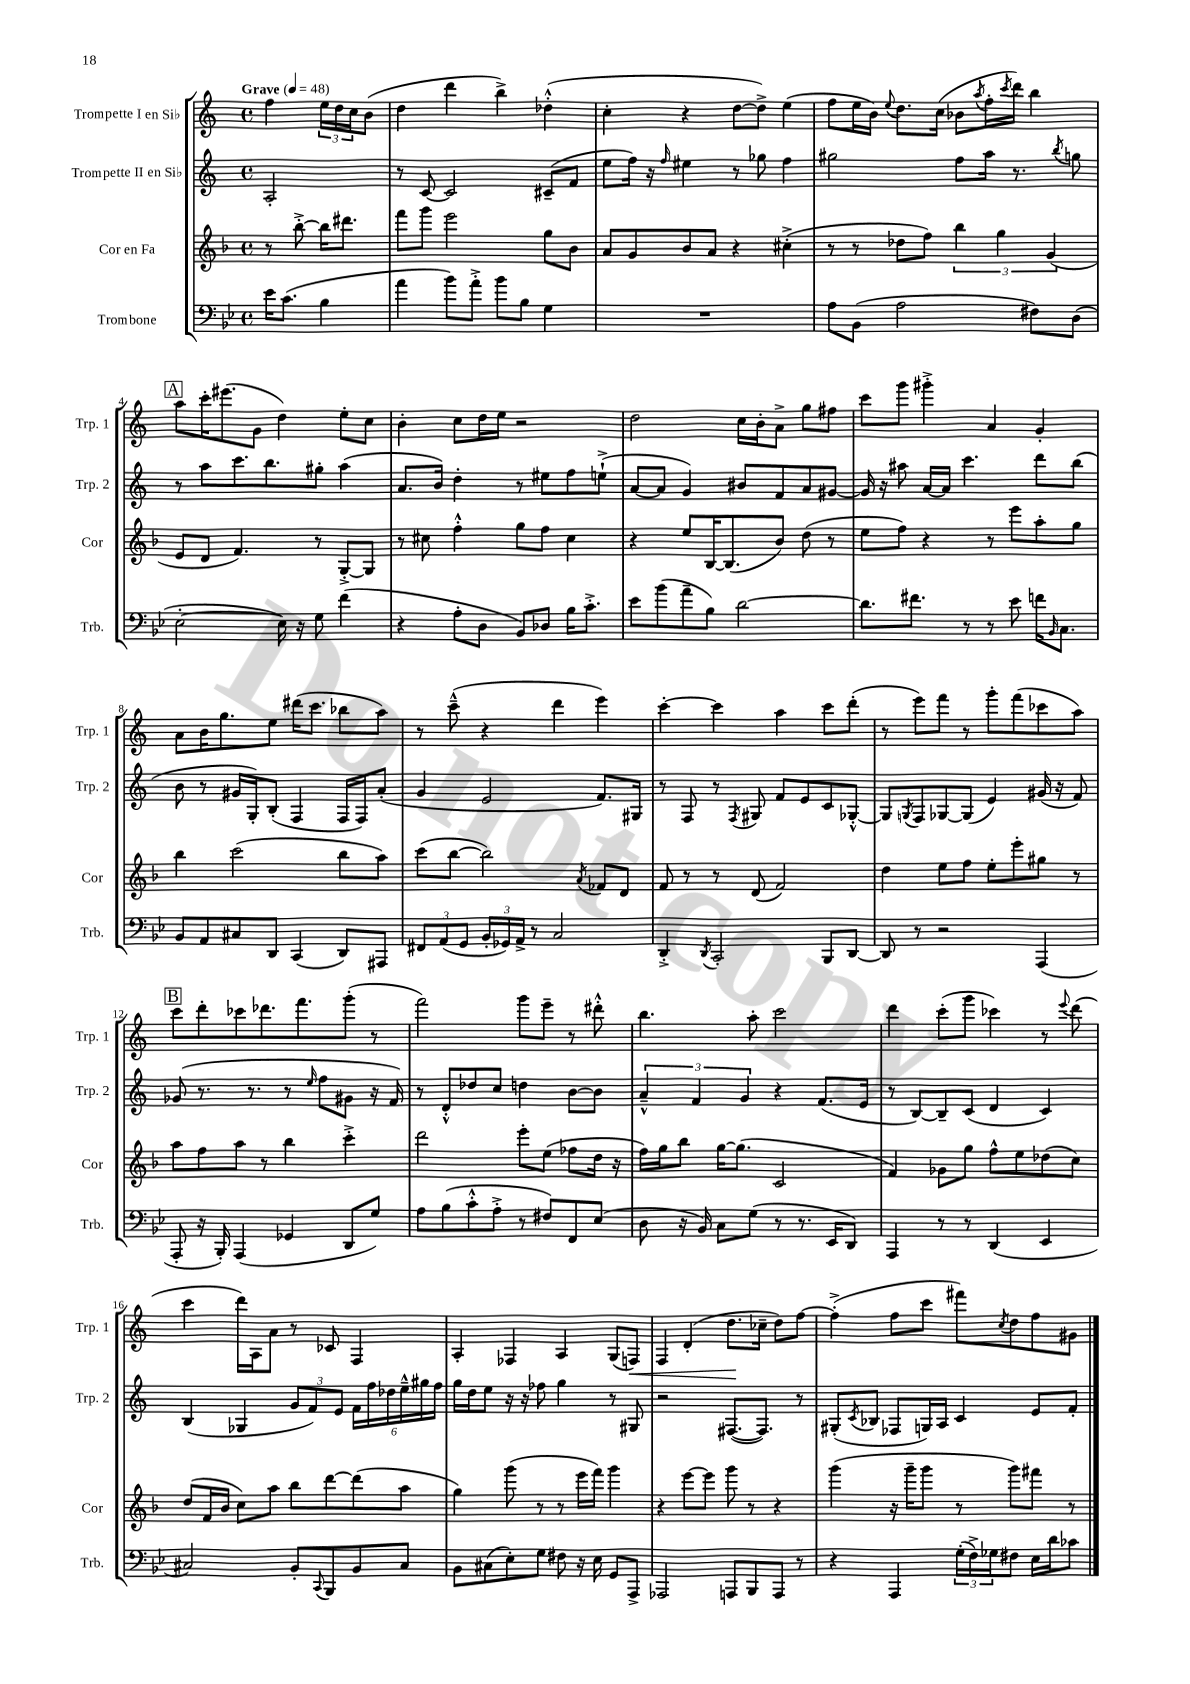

**kern	**kern	**kern	**kern
*staff4	*staff3	*staff2	*staff1
*clefF4	*clefG2	*clefG2	*clefG2
*k[b-e-]	*k[b-]	*k[]	*k[]
*M4/4	*M4/4	*M4/4	*M4/4
*met(c)	*met(c)	*met(c)	*met(c)
*MM48	*MM48	*MM48	*MM48
16e-\LK	8r	2A'/	4ff\
(8.c\J	.	.	.
.	[8bb-'^\	.	.
4B-\	16bb-\]LK	.	24ee\LL
.	.	.	24dd\
.	8.ddd#\J	.	.
.	.	.	24cc\J
.	.	.	(8b\J
=	=	=	=
4a\	8fff\L	8r	4dd\
.	8ggg\J	[8c/	.
8b-\L)	2eee\	2c/]	4ddd\
8a'^\J	.	.	.
8b-\L	.	.	4bb^\)
8B-\J	.	.	.
4G\	8gg\L	(8c#~/L	(4dd-'^^\
.	8b-\J	8f/J	.
=	=	=	=
1r	8a/L	8ee\L	4cc'\
.	8g/	16ff\Jk)	.
.	.	16r	.
.	.	16qqff/	.
.	8b-/	4ee#\	4r
.	8a/J	.	.
.	4r	8r	[8dd\L
.	.	8gg-\	8dd^\]J)
.	(4cc#'^\	4ff\	(4ee\
=	=	=	=
8A\L	8r	2gg#\	8ff\L
(8BB-\J	8r	.	16ee\L
.	.	.	16b\JJ)
.	.	.	8qqee/
2A\	8dd-\L	.	8.dd\L
.	8ff\J)	.	.
.	.	.	(16cc\Jk
.	6bb-\	8ff\L	8b-\L
.	.	.	8qaa/
.	.	16aa\Jk	16ff'\L
.	6gg\	.	.
.	.	.	8qccc/
.	.	8.r	16ddd\JJ)
8F#\L)	.	.	4bb\
.	(6g/	.	.
.	.	8qbb/	.
(8D\J	.	8gg\	.
=	=	=	=
[2E-'\	8e/L	8r	8aa\L
.	8d/J	8aa\L	16ccc'\K
.	.	.	(8.eee#\
.	4.f/)	8.ccc\	.
.	.	.	8g\J
.	.	8.bb\	.
16E-\])	.	.	4dd\)
16r	.	.	.
8G\	8r	8gg#'\J	.
(4f\	[8G'^/L	(4aa\	8ee'\L
.	8G/]J	.	8cc\J
=	=	=	=
4r	8r	8.a/L	4b'\
.	8cc#\	.	.
.	.	16b/Jk)	.
8A'\L	4ff'^^\	4dd'\	8cc\L
8D\J	.	.	16dd\L
.	.	.	16ee\JJ
8BB-/L)	8gg\L	8r	2r
8D-/J	8ff\J	8ee#\L	.
16B-\LK	4cc#\	8ff\	.
8.c'^\J	.	.	.
.	.	(8ee`^\J	.
=	=	=	=
8e-\L	4r	[8a/L	2dd\
(8b-\	.	8a/]J	.
8a~\	8ee/L	4g/)	.
8B-\J)	[16B-/K	.	.
.	(8.B-/]	.	.
[2d\	.	8b#/L	16cc\LL
.	.	.	16b'\J
.	8b-/J)	8f/	8a^\J
.	(8dd\	8a/	8gg\L
.	8r	[8g#/J	8ff#\J
=	=	=	=
8.d\]L	8ee\L	16g#/]	8ccc\L
.	.	16r	.
.	8ff\J)	8aa#\	8ggg\J
8.f#\J	.	.	.
.	4r	[16a/LL	4ggg#'^\
.	.	16a/]JJ	.
8r	.	4.ccc\	.
8r	8r	.	4a/
8e-\	8eee\L	.	.
16f\LK	8aa'\	8ddd\L	4g'/
16qqBB-/	.	.	.
8.C\J	.	.	.
.	8gg\J	(8bb\J	.
=	=	=	=
8BB-/L	4bb-\	8b\	8a\L
8AA/	.	8r	16b\K
.	.	.	8.gg\
8C#/	(2ccc\	16g#/LL	.
.	.	16G'/J)	.
8DD/J	.	(8B'/J	8ee\J
(4CC/	.	4F/	(16ddd#\LK
.	.	.	8.ccc\J
8DD/L)	8bb-\L	16F/LL	8bb-\L
.	.	16F/J)	.
8AAA#/J	8aa\J)	(8a'/J	8aa\J)
=	=	=	=
12FF#/L	(8ccc\L	4g/	8r
(12AA/	.	.	.
.	[8bb-\J	.	(8ccc~^^\
12GG/J	.	.	.
24BB-'/LL	2bb-\])	2e/	4r
24GG-/)	.	.	.
24AA^/JJ	.	.	.
8r	.	.	.
2C/	.	.	4ddd\
.	8qa/	.	.
.	8f-/L	8.f/L)	4eee\)
.	8d/J	.	.
.	.	16G#/Jk	.
=	=	=	=
4DD'^/	8f/	8r	[4ccc'\
.	8r	8F/	.
8qDD/	.	.	.
2CC'/	8r	8r	4ccc\]
.	.	8qF/	.
.	(8d/	8G#/	.
.	2f/)	8f/L	4aa\
.	.	8e/	.
8BBB-/L	.	8c/	8ccc\L
[8DD/J	.	[8G-'^^/J	(8ddd'\J
=	=	=	=
8DD/]	4dd\	8G-/]L	8r
.	.	8qG/	.
8r	.	8F/	8eee\L)
2r	8ee\L	[8G-/	8fff\J
.	8ff\J	(8G-/]J	8r
.	8ee'\L	4e/)	8ggg'\L
.	8eee'\	.	(8fff\
(4AAA/	8gg#\J	(16g#/	8ccc-\
.	.	16r	.
.	8r	8f/)	8aa\J)
=	=	=	=
8AAA'/	8aa\L	(8g-/	8ccc\L
16r	8ff\	8.r	8ddd'\
16BBB-'/)	.	.	.
(4AAA/	8aa\J	.	8ccc-\
.	.	8.r	.
.	8r	.	8.ddd-\
4GG-/	4bb-\	8r	.
.	.	.	8.fff\
.	.	16qqee/	.
.	.	8ff\L	.
8DD/L	4ccc'^\	8g#\J	(8ggg'\J
8G/J)	.	16r	8r
.	.	16f/)	.
=	=	=	=
8A\L	2ddd\	8r	2fff\)
(8B-\	.	8d'^^/L	.
8c'^^\	.	8dd-/	.
8A'^\J	.	8cc/J	.
8r	8eee'\L	4dd\	8ggg\L
8F#/L)	(8ee\J	.	8eee~\J
8FF/	8ff-\L	[8b\L	8r
(8E-/J	16dd\Jk	8b\]J	8ddd#'^^\
.	16r	.	.
=	=	=	=
8D\	16ff\LL)	6a~^^/	4.bb\
.	16gg\J	.	.
16r	8bb-\J	.	.
.	.	6f/	.
16BB-/)	.	.	.
8C\L	[16gg\LK	.	.
.	(8.gg\]J	.	.
.	.	6g/	.
(8G\J	.	.	8aa'\
8r	2c/	4r	2ccc\
8.r	.	.	.
.	.	(8.f/L	.
16EE-/LK	.	.	.
8DD/J)	.	.	.
.	.	16e/Jk	.
=	=	=	=
4AAA/	4f/)	8r	4ddd\
.	.	[8B/L)	.
8r	8g-\L	8B~/]	(8ccc'\L
8r	8gg\J	(8c/J	8ggg\J
(4DD/	8ff^^\L	4d/	4ccc-\)
.	8ee\	.	.
4EE-/	(8dd-\	4c/)	8r
.	.	.	8qqeee/
.	8cc\J)	.	(8ddd\
=	=	=	=
2C#/)	(8dd/L	(4B/	4ccc\
.	16f/L	.	.
.	16b-/JJ	.	.
.	8cc\L)	4G-/	16ddd\LL)
.	.	.	16A\J
.	8aa\J	.	8a\J
8BB-'/L	8bb-\L	12g/L	8r
.	.	12f/)	.
8qqCC/	.	.	.
8BBB-/	[8ddd\	.	8c-/
.	.	12e/J	.
8BB-/	(8ddd\]	24f\LL	4F/
.	.	24ff\	.
.	.	24dd-\	.
8C#/J	8aa\J	24ee~^^\	.
.	.	24gg#\	.
.	.	24ff\JJ	.
=	=	=	=
8BB-\L	4gg\)	16gg\LL	4A'/
.	.	16dd\J	.
(8C#\	.	8ee\J	.
8E-'\)	(8ggg\	16r	4F-/
.	.	16r	.
8G\J	8r	8ff-\	.
8F#\	8r	4gg\	4A/
16r	16eee\LL	.	.
16E-\	16fff\JJ)	.	.
8GG/L	4ggg\	8r	(8G/L
8AAA^/J	.	8G#/	8F/J)
=	=	=	=
2AAA-/	4r	2r	4F/
.	[8eee\L	.	(4d'/
.	8eee\]J	.	.
8AAA/L	8ggg\	([8.F#/L	8.dd\L
8BBB-/	8r	.	.
.	.	8.F#/]J)	16cc-~\Jk
8AAA/J	4r	.	8dd\L)
8r	.	8r	[8ff\J
=	=	=	=
4r	(4ggg\	(8G#'/L	(4ff'^\]
.	.	8qc/	.
.	.	8B-/J	.
4AAA/	16r	8F-/L	8ff\L
.	16ggg~\LK	.	.
.	8ggg\J	16G/L)	8ccc\J
.	.	16A/JJ	.
(24G'\LL	8r	4c/	8fff#\L)
24F^\)	.	.	.
24G-\J	.	.	.
.	.	.	8qcc/
8F#\J	8ggg\L)	.	8dd\
16E-\LL	8fff#\J	8e/L	8ff\
16d\J	.	.	.
8c-\J	8r	8f'/J	8g#\J
==	==	==	==
*-	*-	*-	*-
